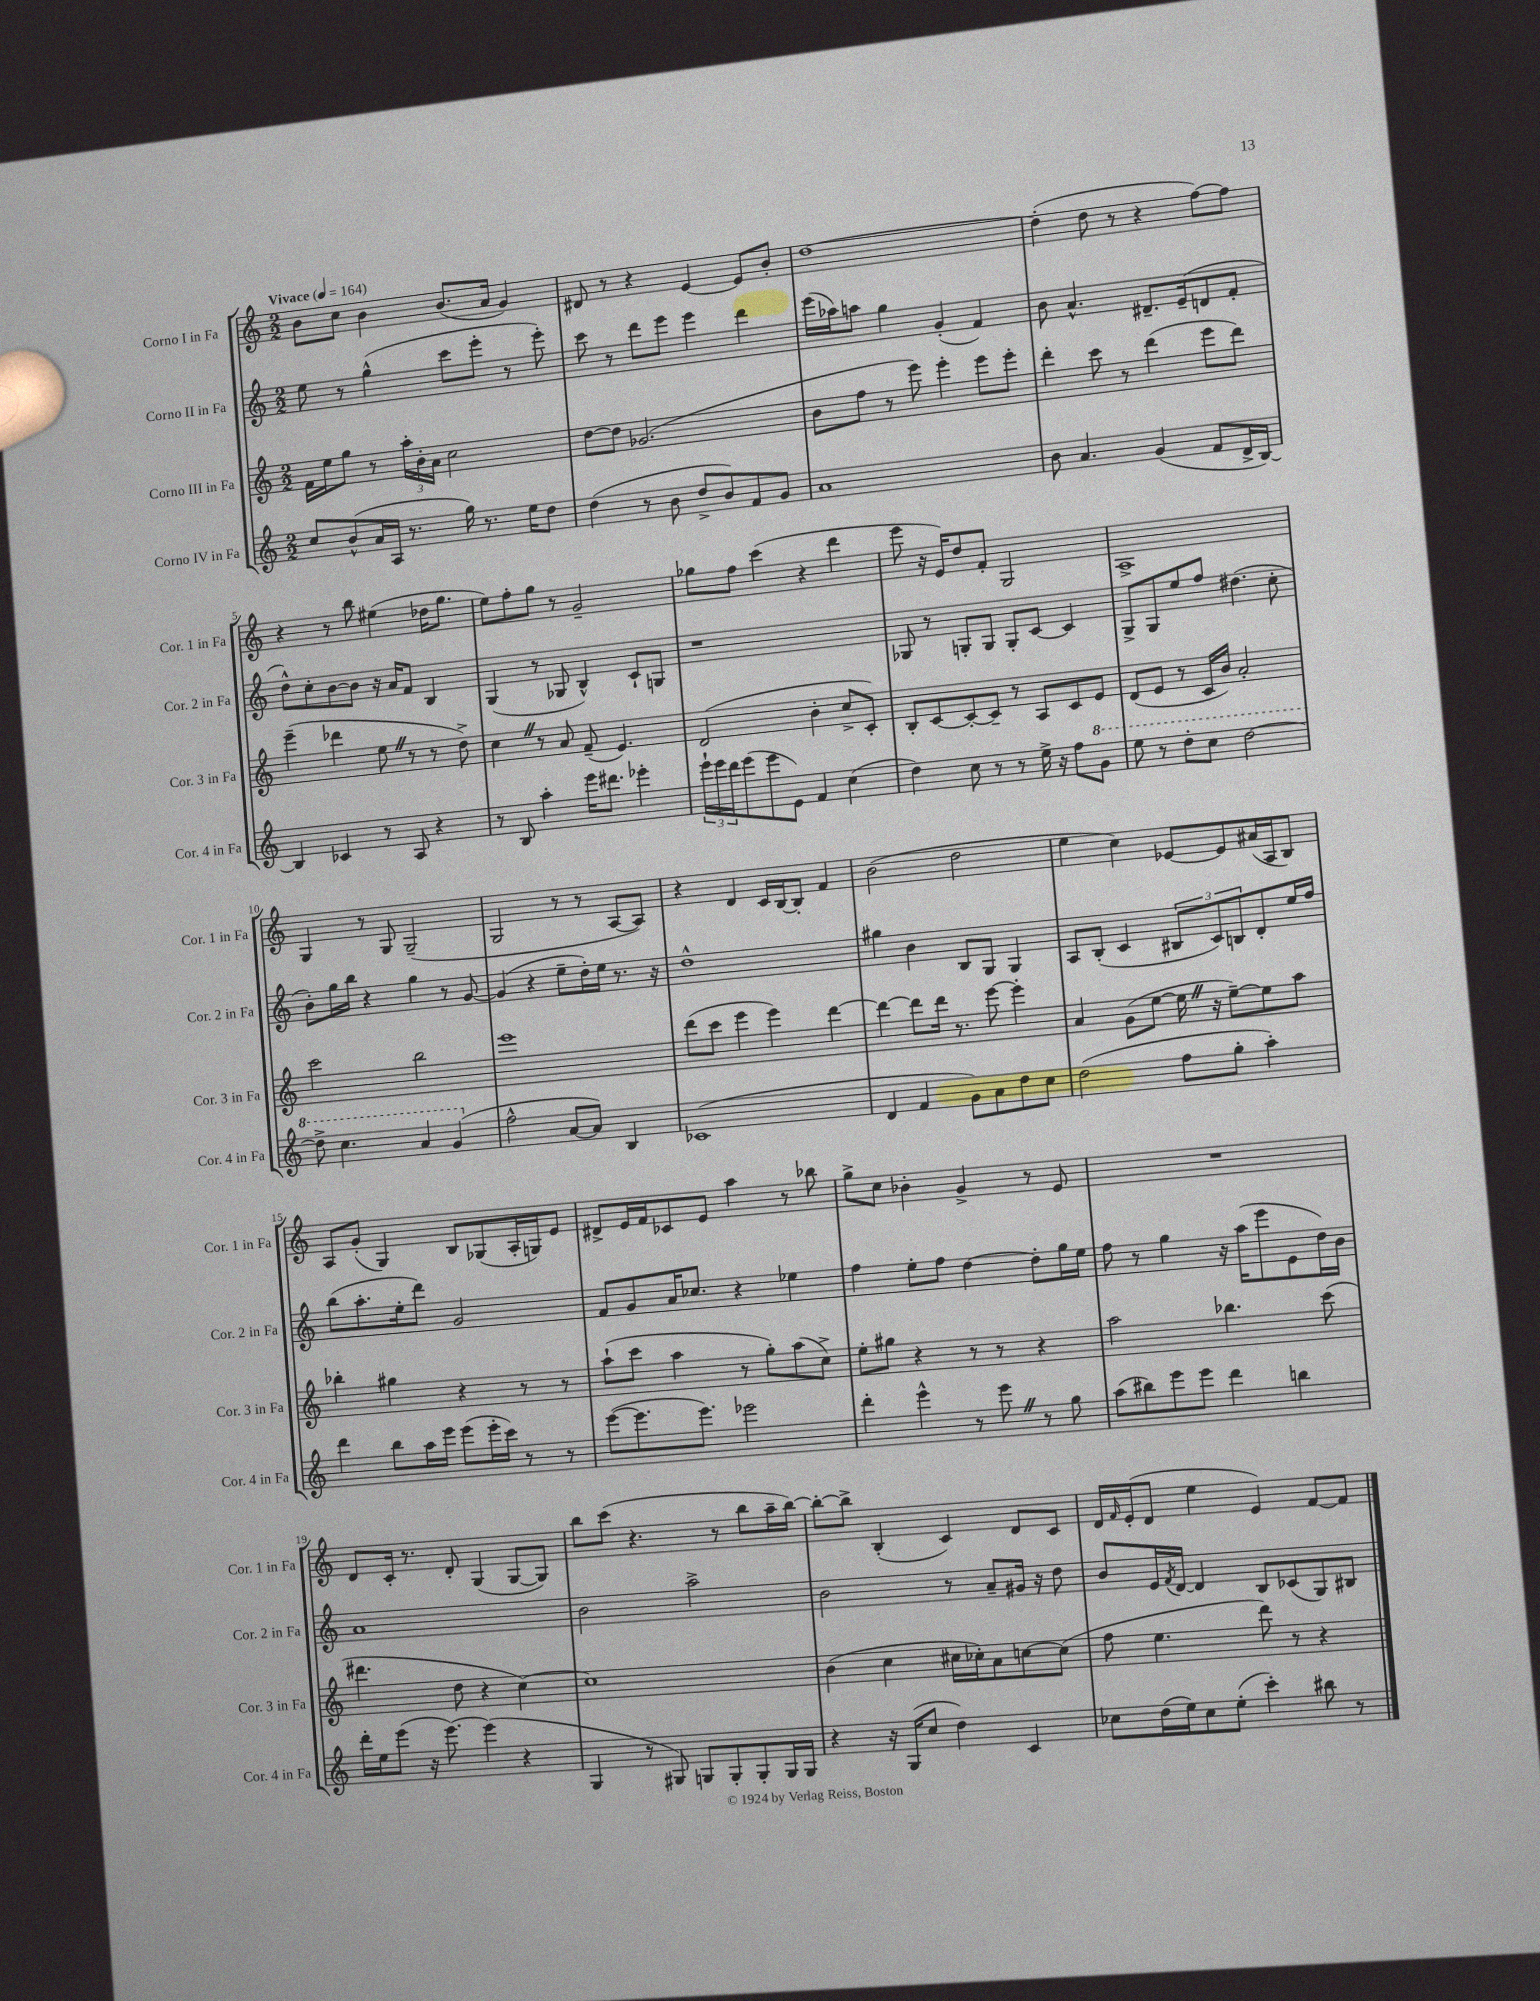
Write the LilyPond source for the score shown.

<<
\new StaffGroup <<
\new Staff = "s0" \with { instrumentName = "Corno I in Fa" shortInstrumentName = "Cor. 1 in Fa" } {
    \clef treble \key c \major \numericTimeSignature \time 2/2 \tempo "Vivace" 4 = 164
    b'8 c''8 b'4 b'8.( a'16 g'4) |
    dis'8 r8 r4 e'4~ e'8 b'8-. |
    d''1~ |
    d''4-.( d''8 r8 r4 f''8~) f''8 |
    r4 r8 b''8 eis''4( des''16 g''8. |
    e''8) f''8-. g''8 r8 g'2-- |
    ges''8 f''8 c'''4( r4 d'''4 |
    e'''8 r16 e'16) d''8 f'8-. g2 |
    a1-> |
    g4 r8 g8 g2--( |
    g2 r8 r8 a8~ a8) |
    r4 d'4 c'16 b16~ b8-. f'4 |
    b'2( d''2 |
    e''4 c''4) ees'8~ ees'8 ais'16( a16 b8) |
    a8 g'8-.( g4) b8 ges8( a16-. g16) e'8 |
    dis'8-> e'16 f'16 ces'8 e'8 a''4 r8 bes''8 |
    g''8-> c''8 bes'4-. g'4-> r8 e'8 |
    R1 |
    d'8 c'16-. r8. d'8-. g4( g8~ g8) |
    b''8 c'''8( r4. r8 b''8 a''16-- b''16~) |
    b''8~-. b''8-> b4-.( c'4) d'8 c'8 |
    d'16 \grace { f'16 } e'16-.( d'8 e''4 e'4) f'8~ f'8 \bar "|." |
}
\new Staff = "s1" \with { instrumentName = "Corno II in Fa" shortInstrumentName = "Cor. 2 in Fa" } {
    \clef treble \key c \major \numericTimeSignature \time 2/2
    e''8 r8 g''4-^( c'''8 e'''8-. r8 e'''8-.) |
    c'''8 r8 d'''8 e'''8 e'''4 d'''4 |
    e'''16( aes''16) a''8 g''4 g'4-.( f'4) |
    b'8 a'4.-^ dis'8.-- e'16--( d'8 f'8-. |
    d''8-^) c''8-. b'8~ b'8 r16 a'16 f'8 b4 |
    g4( r8 ges8 b4-^) c'8-! g8 |
    r1 |
    ges8 r8 g8-. g8 g8-. c'8~ c'4 |
    g8-> g8 e''8 f''8 dis''4.( c''8-. |
    b'8-.) g''16 b''16 r4 g''4 r8 g'8~ |
    g'4( r4 e''8-- d''16-.) e''16 r8. r16 |
    d''1-^ |
    gis''4 b'4 b8 g8 g4 |
    a8 b8-.( c'4 \tuplet 3/2 { bis8 c'8) b8 } d'8-. e''16 f''16 |
    b''8( a''8.-. e''16-. d'''8) g'2 |
    f'8 g'8 a'16 ces''8. r4 ees''4 |
    f''4 e''8-. f''8 d''4~ d''8-. g''16 e''16 |
    f''8 r8 g''4 r16 a''16( e'''8 e'8 d''16) b'16 |
    a'1 |
    b'2 a''2-> |
    b'2 r8 a'8-- gis'16 r16 d''8 |
    b'8 e'16 \acciaccatura { f'8 } d'16~ d'4 b8 ces'8( g8) bis8 \bar "|." |
}
\new Staff = "s2" \with { instrumentName = "Corno III in Fa" shortInstrumentName = "Cor. 3 in Fa" } {
    \clef treble \key c \major \numericTimeSignature \time 2/2
    f'16 e''16 g''8 r8 \tuplet 3/2 { a''16-. b'16-. a'16 } c''2 |
    d''8~ d''8 ges'2.( |
    b'8 f''8 r8 e'''8) e'''4-. e'''8 e'''8-. |
    d'''4-. c'''8 r8 d'''4( e'''8 d'''8) |
    e'''4--( des'''4 e''8 \once \override BreathingSign.text = \markup { \musicglyph "scripts.caesura.straight" } \breathe r8 r8 d''8->) |
    c''4 \once \override BreathingSign.text = \markup { \musicglyph "scripts.caesura.straight" } \breathe r8 a'8 f'8--( e'4.) |
    d'2( b'4-. c''8-> c'8-.) |
    b8-. c'8~ c'8~-. c'8-- r8 a8 c'8 e'8 |
    d'8( e'8 r8 c'16 b'16) a'2-. |
    c'''2 b''2 |
    e'''1 |
    d'''8( c'''8 e'''4 e'''4) d'''4~ |
    d'''4~ d'''8 d'''16 r8. e'''8~ e'''4-. |
    a'4 g'8( e''8~ e''16 \once \override BreathingSign.text = \markup { \musicglyph "scripts.caesura.straight" } \breathe r16 e''8~--) e''8 a''8 |
    bes''4-. gis''4 r4 r8 r8 |
    a''8-!( c'''8 a''4 r8 g''8-.) a''8( c''8->) |
    e''8-. gis''8 r4 r8 r8 r4 |
    a''2 bes''4. c'''8( |
    dis'''4. d''8 r4 c''4~) |
    c''1 |
    b'4( c''4 cis''16 ces''16-.) a'8 c''8~ c''8( |
    f''8 e''4. d'''8) r8 r4 \bar "|." |
}
\new Staff = "s3" \with { instrumentName = "Corno IV in Fa" shortInstrumentName = "Cor. 4 in Fa" } {
    \clef treble \key c \major \numericTimeSignature \time 2/2
    c''8 b'8-^( a'16 a16 r8. g''16) r8. e''16 d''8 |
    d''4( r8 b'8 d''8-> b'8) f'8 g'8 |
    a'1 |
    b'8 a'4. g'4( f'8 d'16-> b16~) |
    b4 ces'4 r8 a8 r4 |
    r8 b8 a''4-. e'''16 dis'''8. ees'''4-. |
    \tuplet 3/2 { e'''16-! e'''16 d'''16 } e'''8( e'''8 e'8) f'4 c''4( |
    d''4) c''8 r8 r8 e''16-> r16 f''8 \ottava #1 g''8 |
    e'''8 r8 d'''8-. c'''8 d'''2~ |
    d'''8-> c'''4. a''4 g''4( \ottava #0 |
    f''2-^ a'8~ a'8) b4 |
    ces'1( |
    d'4 f'4 g'8) a'8 d''8 c''8 |
    d''2( f''8 g''8-. a''4-.) |
    d'''4 b''8 a''16 e'''16 e'''8( e'''16-. c'''16) r8 r8 |
    e'''8~( e'''8. e'''8.) ees'''2 |
    d'''4-. e'''4-^ r8 e'''8 \once \override BreathingSign.text = \markup { \musicglyph "scripts.caesura.straight" } \breathe r8 g''8 |
    a''8( bis''8) e'''8 e'''8 d'''4 b''4 |
    d'''16-. e''16 e'''8( r16 e'''8.~) e'''4( r4 |
    g4 r8 gis8) g8 g8-. g8-. g16 g16 |
    r4 r16 g16( c''8 d''4) c'4 |
    ces''8 d''16( e''16) ces''8 e''8-.( c'''4-.) bis''8 r8 \bar "|." |
}
>>
>>
